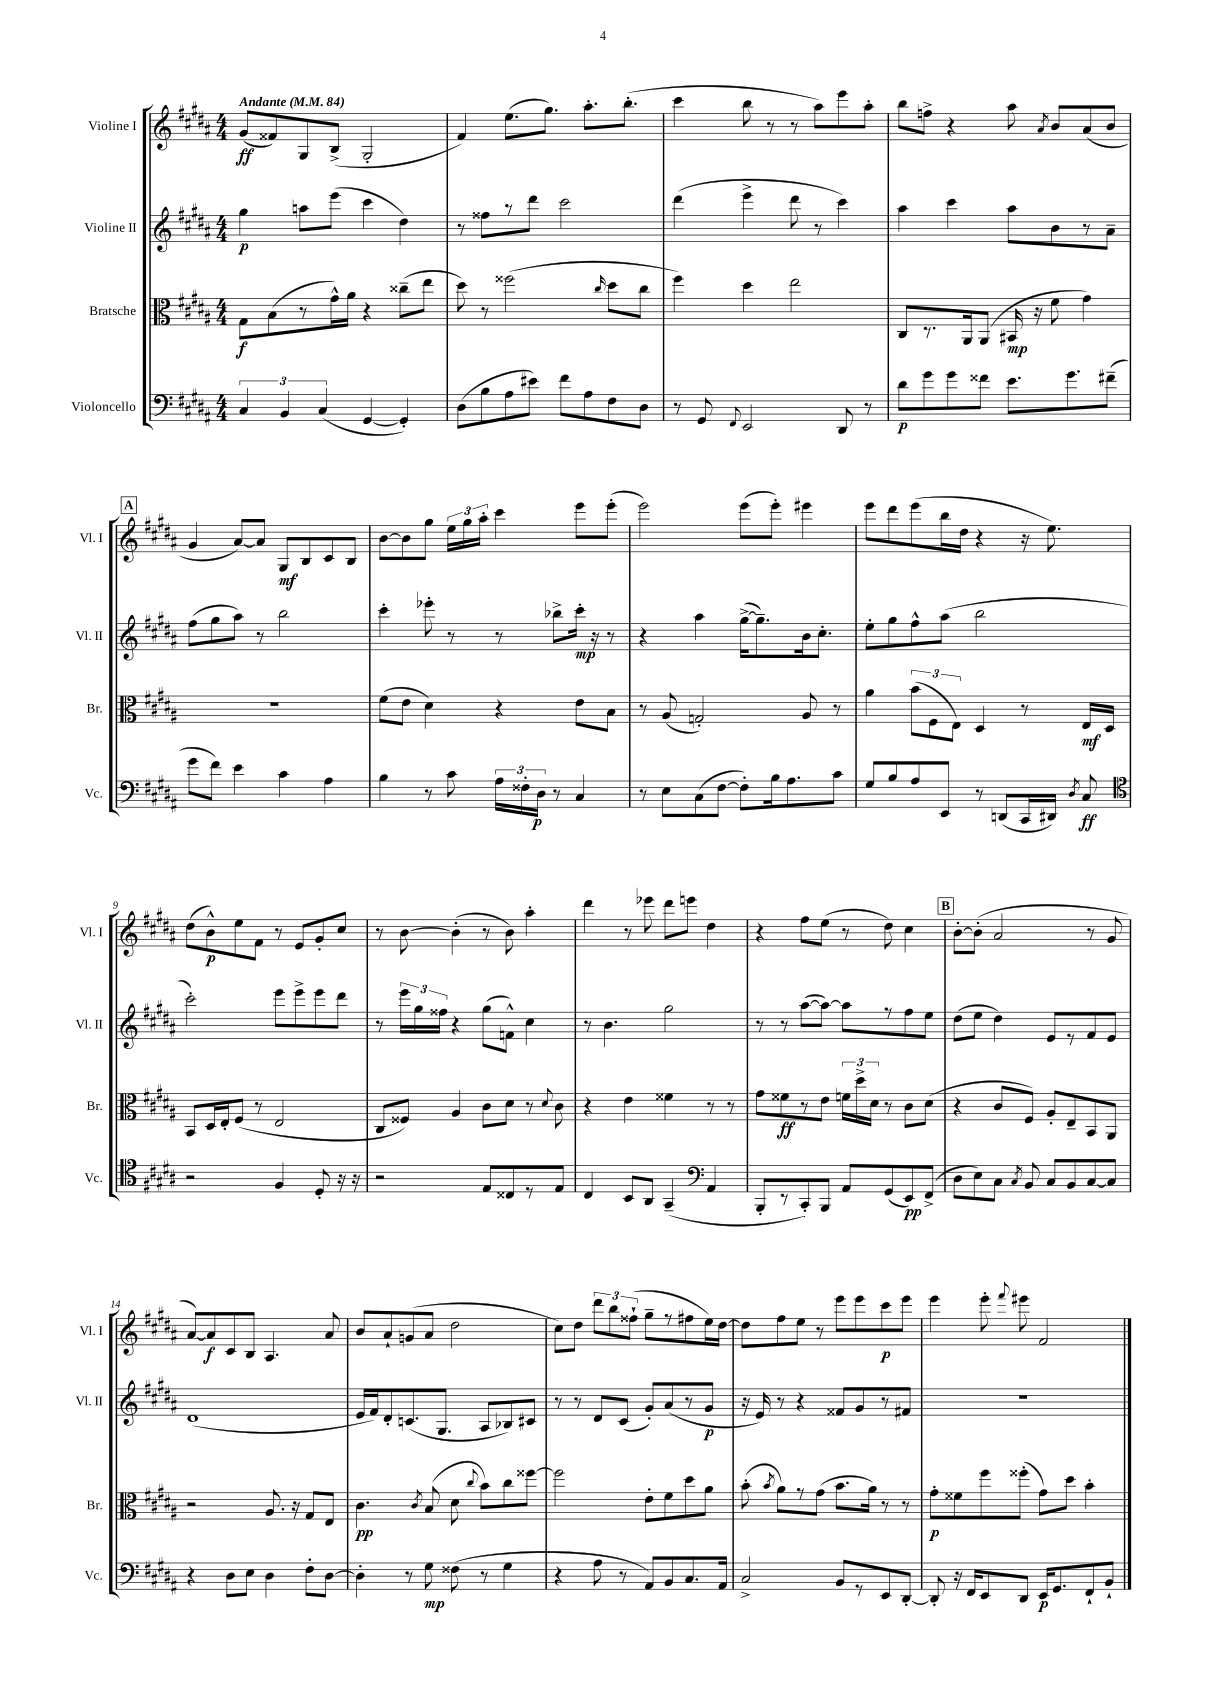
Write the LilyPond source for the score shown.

<<
\new StaffGroup <<
\new Staff = "s0" \with { instrumentName = "Violine I" shortInstrumentName = "Vl. I" } {
    \clef treble \key b \major \numericTimeSignature \time 4/4 \tempo "Andante" 4 = 84
    \autoBeamOff gis'8[\ff( fisis'8) gis8 b8]->( gis2-. |
    fis'4) e''8.[( gis''8.]) ais''8.[-. b''8.]-.( |
    cis'''4 b''8 r8 r8 ais''8[) e'''8 ais''8]-. |
    b''8[ f''8]-> r4 ais''8 \acciaccatura { ais'8 } b'8[ ais'8( b'8] |
    \mark \markup { \box "A" } gis'4 ais'8[~) ais'8] gis8[\mf b8 cis'8 b8] |
    b'8[~ b'8 gis''8] \tuplet 3/2 { e''16[ gis''16 ais''16]-. } cis'''4 e'''8[ e'''8]-.( |
    e'''2) e'''8[( e'''8]-.) eis'''4 |
    e'''8[ dis'''8 e'''8( b''16 dis''16] r4 r16 e''8.) |
    dis''8[( b'8-^\p) e''8 fis'8] r8 e'8[ gis'8-. cis''8] |
    r8 b'8~ b'4-.( r8 b'8) ais''4-. |
    dis'''4 r8 ees'''8 dis'''8[ e'''8] dis''4 |
    r4 fis''8[ e''8]( r8 dis''8) cis''4 |
    \mark \markup { \box "B" } b'8[~-. b'8]-.( ais'2 r8 gis'8 |
    ais'8[~) ais'8\f cis'8 b8] ais4. ais'8 |
    b'8[ ais'8-! g'8( ais'8] dis''2 |
    cis''8[) dis''8] \tuplet 3/2 { dis'''8[ b''8 fisis''8]-!( } gis''8[-- r8 fis''8 e''16) dis''16]~ |
    dis''8[ fis''8 e''8] r8 e'''8[ e'''8 cis'''8\p e'''8] |
    e'''4 e'''8-. \appoggiatura { fis'''8 } eis'''8 fis'2 \bar "|." |
}
\new Staff = "s1" \with { instrumentName = "Violine II" shortInstrumentName = "Vl. II" } {
    \clef treble \key b \major \numericTimeSignature \time 4/4
    \autoBeamOff gis''4\p a''8[ e'''8]( cis'''4 dis''4) |
    r8 fisis''8[ r8 dis'''8] cis'''2 |
    dis'''4( e'''4-> dis'''8 r8 cis'''4) |
    ais''4 cis'''4 ais''8[ b'8 r8 ais'8]-- |
    \mark \markup { \box "A" } fis''8[( gis''8 ais''8]) r8 b''2 |
    cis'''4-. ees'''8-. r8 r8 bes''8[-> cis'''16]-.\mp r16 r8 |
    r4 ais''4 gis''16[~->( gis''8.--) b'16 cis''8.]-. |
    e''8[-. gis''8 fis''8-^ ais''8]( b''2 |
    cis'''2-.) e'''8[ e'''8-> e'''8 dis'''8] |
    r8 \tuplet 3/2 { e'''16[ gis''16 fisis''16] } r4 gis''8[( f'8]-^) cis''4 |
    r8 b'4. gis''2 |
    r8 r8 ais''8[~( ais''8]~) ais''8[ r8 fis''8 e''8] |
    \mark \markup { \box "B" } dis''8[( e''8] dis''4) e'8[ r8 fis'8 e'8] |
    dis'1( |
    e'16[ fis'16) dis'8-. c'8.( gis8.] ais8[ bes8) cis'8] |
    r8 r8 dis'8[ cis'8]( gis'8[-.) ais'8( r8 gis'8]\p |
    r16 e'16) r8 r4 fisis'8[ gis'8 r8 fis'8] |
    r1 \bar "|." |
}
\new Staff = "s2" \with { instrumentName = "Bratsche" shortInstrumentName = "Br." } {
    \clef alto \key b \major \numericTimeSignature \time 4/4
    \autoBeamOff gis8[\f b8( r8 gis'16-^) ais'16] r4 cisis''8[--( e''8] |
    dis''8) r8 fisis''2( \grace { cis''16 } dis''8[ cis''8] |
    fis''4) dis''4 e''2 |
    cis8[ r8. ais,16 ais,8]( bis,16\mp r16 fis'8 gis'4) |
    \mark \markup { \box "A" } R1 |
    fis'8[( e'8] dis'4) r4 e'8[ b8] |
    r8 ais8( g2-.) ais8 r8 |
    ais'4 \tuplet 3/2 { b'8[( fis8 e8]) } dis4 r8 e16[\mf dis16] |
    b,8[ dis16 e16-. fis8]( r8 e2 |
    cis8[ fisis8]) ais4 cis'8[ dis'8] r8 \appoggiatura { dis'8 } cis'8 |
    r4 e'4 fisis'4 r8 r8 |
    gis'8[ fisis'8\ff r8 e'8] \tuplet 3/2 { f'16[ dis''16-> dis'16] } r8 cis'8[ dis'8]( |
    \mark \markup { \box "B" } r4 cis'8[ fis8]) ais8[-. e8-- b,8 ais,8] |
    r2 ais8. r16 gis8[ e8] |
    cis'4.\pp \acciaccatura { cis'8 } b8( dis'8 \appoggiatura { cis''8 } b'8[) cis''8 fisis''8]~ |
    fisis''2 e'8[-. fis'8 dis''8 ais'8] |
    b'8-.( \acciaccatura { b'8 } ais'8[) r8 gis'8]( b'8.[ ais'16]) r8 r8 |
    gis'8[-.\p fisis'8 fis''8 fisis''8]-.( gis'8[) dis''8] b'4-. \bar "|." |
}
\new Staff = "s3" \with { instrumentName = "Violoncello" shortInstrumentName = "Vc." } {
    \clef bass \key b \major \numericTimeSignature \time 4/4
    \autoBeamOff \tuplet 3/2 { cis4 b,4 cis4( } gis,4~ gis,4-.) |
    dis8[( b8 ais8 eis'8]) fis'8[ ais8 fis8 dis8] |
    r8 gis,8 \appoggiatura { fis,8 } e,2 dis,8 r8 |
    dis'8[\p gis'8 gis'8 fisis'8] e'8.[ gis'8. fis'8]--( |
    \mark \markup { \box "A" } gis'8[ fis'8]) e'4 cis'4 ais4 |
    b4 r8 cis'8 \tuplet 3/2 { ais16[ fisis16-. dis16]\p } r8 cis4 |
    r8 e8[ cis8( fis8]~ fis8[-.) b16 ais8. cis'8] |
    gis8[ b8 ais8 e,8] r8 d,8[( cis,16 dis,16]) \acciaccatura { dis8 } cis8\ff |
    \clef tenor r2 fis4 dis8-. r16 r16 |
    r2 e8[ cisis8 r8 e8] |
    cis4 b,8[ ais,8] gis,4--( \clef bass ais,4 |
    b,,8[-. r8 cis,8-.) b,,8] ais,8[ gis,8( e,8\pp) fis,8]->( |
    \mark \markup { \box "B" } dis8[ e8) cis8] \acciaccatura { cis8 } b,8 cis8[ b,8 cis8~ cis8] |
    r4 dis8[ e8] dis4 fis8[-. dis8]~ |
    dis4-. r8 gis8\mp fisis8( r8 gis4 |
    r4 ais8 r8 ais,8[) b,8 cis8. ais,16] |
    cis2-> b,8[ r8 e,8 dis,8]~-. |
    dis,8-. r16 fis,16[ e,8 dis,8] e,16[\p gis,8. fis,8-! b,8]-! \bar "|." |
}
>>
>>
